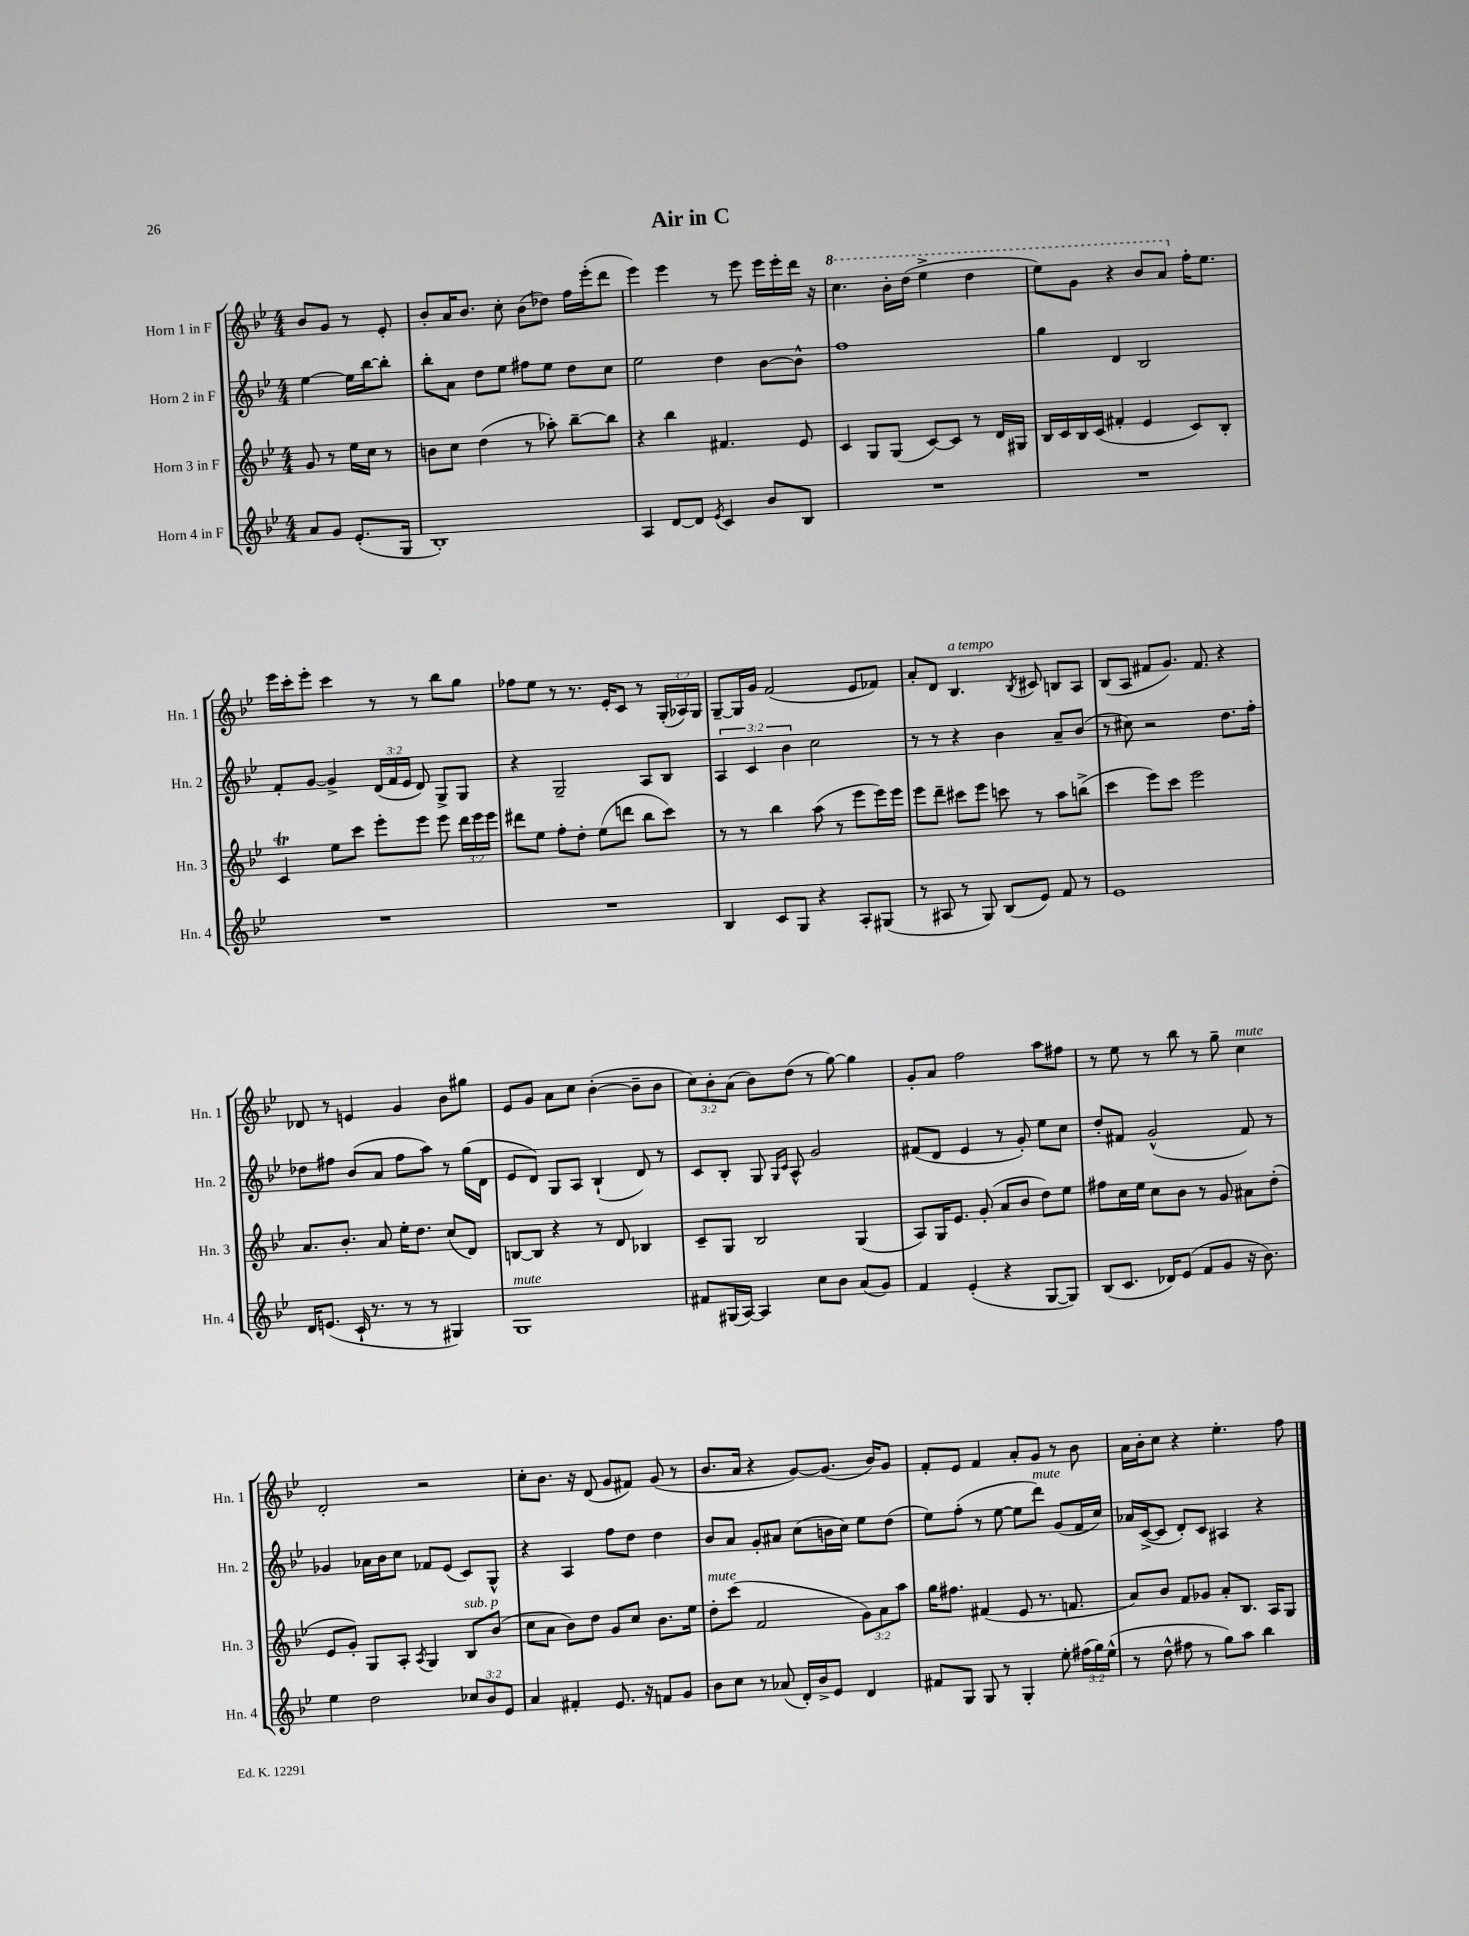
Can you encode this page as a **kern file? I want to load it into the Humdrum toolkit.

**kern	**kern	**kern	**kern
*staff4	*staff3	*staff2	*staff1
*clefG2	*clefG2	*clefG2	*clefG2
*k[b-e-]	*k[b-e-]	*k[b-e-]	*k[b-e-]
*M4/4	*M4/4	*M4/4	*M4/4
8a	8g	[4ee-	8b-
8g	8r	.	8g
(8.e-'	16ee-	16ee-]	8r
.	16cc	[16bb-	.
.	8r	8bb-']	8e-'
16G	.	.	.
=	=	=	=
1B-')	8b	8bb-'	8b-'
.	8cc	8a	16a
.	.	.	8.b-
.	(4dd	8dd	.
.	.	8ee-	8cc'
.	8r	8ff#	(8b-
.	8aa-')	8ee-	8dd-)
.	[8bb-~	8dd	16ff
.	.	.	(16eee-'
.	8bb-]	8cc	8ddd
=	=	=	=
4A	4r	2ee-	4eee-)
[8d	4bb-	.	4eee-
8d]	.	.	.
8qe-	.	.	.
4c	4.f#	4dd	8r
.	.	.	8eee-
8b-	.	[8b-	16eee-
.	.	.	16eee-'
8B-	8e-	8b-^^]	16ddd
.	.	.	16r
=	=	=	=
1r	4c	1ff	4.ccc
.	8G	.	.
.	(8G	.	16bb-'
.	.	.	(16ddd
.	[8c)	.	4eee-^
.	8c]	.	.
.	8r	.	4ddd
.	16d	.	.
.	16G#	.	.
=	=	=	=
1r	16B-	4gg	8eee-)
.	16c	.	.
.	16B-	.	8gg
.	(16c	.	.
.	4f#'	4d	4r
.	4e-	2B-	8bb-
.	.	.	8aa
.	8c)	.	16ff'
.	.	.	8.ee-
.	8B-'	.	.
=	=	=	=
1r	4c	8f'	16eee-
.	.	.	16ccc'
.	.	[8g	8eee-'
.	8ee-	4g^]	4ccc
.	8ccc	.	.
.	8eee-'	(24d	8r
.	.	24f	.
.	.	24e-	.
.	8eee-	8d)	8r
.	8eee-	8G^	8bb-
.	24ddd	8G	8gg
.	24eee-	.	.
.	24eee-	.	.
=	=	=	=
1r	8ddd#	4r	8ff-
.	8ee-	.	8ee-
.	8ff'	2G~	8r
.	8dd'	.	8.r
.	(8ee-	.	.
.	.	.	16e-'
.	8ddd	.	8c
.	8bb-	8A	8r
.	8ccc)	8B-	(24G'
.	.	.	24A-)
.	.	.	24G
=	=	=	=
4B-	8r	6A	[8G~
.	8r	.	16G]
.	.	6c	.
.	.	.	16g
8c	4bb-	.	(2f
.	.	6b-	.
8G	.	.	.
4r	(8aa	2cc	.
.	8r	.	.
8A'	8eee-	.	8e-
(8G#	16eee-)	.	8f-)
.	16eee-	.	.
=	=	=	=
8r	8eee-	8r	8a'
8A#	8ddd~	8r	8d
8r	8ccc#	4r	4.B-
8G)	8eee-	.	.
(8B-	8ccc	4b-	.
.	.	.	8qB-
8e-)	8r	.	8c#
8f	8aa	8a~	8B
8r	(8bb^	(8b-	8A
=	=	=	=
1e-	4ccc	8r	(8B-
.	.	8cc#)	8A
.	8eee-)	2r	8f#
.	8ccc	.	8.g)
.	2eee-	.	.
.	.	.	8.f#
.	.	8.dd	4r
.	.	16ff'	.
=	=	=	=
16d	8.a	8dd-	8d-
(8.e	.	.	.
.	.	8ff#	8r
.	8.b-'	.	.
16c`	.	(8b-	4e
8.r	.	.	.
.	8a	8a	.
8r	16ee-'	8ff#	4g
.	8.dd	.	.
8r	.	8aa)	.
4G#)	(8cc	8r	8b-
.	8d)	(16gg	8gg#
.	.	16d	.
=	=	=	=
1G	[8B	8e-	8e-
.	8B]	8d)	8g
.	4r	8G	8a
.	.	8A	8cc
.	8r	(4B-`	([4b-'
.	8d	.	.
.	4B-	8d)	8b-~]
.	.	8r	8b-
=	=	=	=
8f#	8c~	8c	12cc)
.	.	.	12b-'
(16G#	8G	8B-'	.
.	.	.	(12a
[16A)	.	.	.
4A]	2B-	8G	8b-)
.	.	16qqG	.
.	.	16qqc	.
.	.	8A^^	(8dd
8cc	.	2g	8r
8b-	.	.	[8gg)
(8a	(4G	.	4gg]
8g)	.	.	.
=	=	=	=
4f	8A)	(8f#	8g'
.	16G	8d	8a
.	8.e-	.	.
(4e-'	.	4e-	2ff
.	(8g'	.	.
4r	8a	8r	.
.	8b-	8g')	.
[8G	8dd)	8ee-	8aa
8G])	8ee-	8cc	8ff#
=	=	=	=
(8B-	8ff#	8dd'	8r
8.c	16cc	8f#	8ee-
.	16ee-	.	.
.	8cc	(2g^^	8r
16d-)	.	.	.
(8e-	8b-	.	8bb-
8f	8r	.	8r
8g	8g	.	8gg~
16r	8a#	8f#)	4cc
8.b-)	.	.	.
.	(8dd'	8r	.
=	=	=	=
4ee-	8e-	4g-	2d'
.	8g')	.	.
2dd	8G	16a-	.
.	.	16b-	.
.	8A'	8cc	.
.	8qA	.	.
.	4G	8f-	2r
.	.	(8e-	.
12cc-	8B-	8c)	.
12b-	.	.	.
.	(8b-	8G^^	.
12e-	.	.	.
=	=	=	=
4a	8cc	4r	8cc'
.	8a	.	8.b-
4f#'	8b-)	4A	.
.	.	.	16r
.	8dd	.	(8d
8.e-	8g	8ff	8g
.	8cc	8dd	8f#)
16r	.	.	.
8f	8.b-	4dd	(8g
8g	.	.	8r
.	16ee-	.	.
=	=	=	=
8b-	8dd'	8b-	8.b-
8cc	(8ccc	8a	.
.	.	.	16a
8r	2f	8g'	4r
(8a-	.	8a#	.
16d')	.	(8cc	[8g)
16b-^	.	.	.
8e-	.	16b	(8.g]
.	.	16cc)	.
4d	12g)	8ee-	.
.	.	.	16b-)
.	12a	.	.
.	.	(8dd	8g
.	12aa	.	.
=	=	=	=
8f#	16gg	8ee-)	8f'
.	8.ff#	.	.
8G	.	(8ff'	8e-
8G	(4f#	8r	4f
8r	.	[8ee-	.
4G'	8e-	8ee-]	8a'
.	8.r	8ddd)	8g
8ee-'	.	(8g	8r
.	8.f	.	.
(24ff#	.	16f	8b-
24gg)	.	.	.
.	.	16cc)	.
(24ee-^^	.	.	.
=	=	=	=
8r	8a)	16a-	16a
.	.	([16c^	16b-'
8dd^^	8b-	8c]	8cc
8ff#	8f	8d')	4r
8r	8g-	8c	.
8gg)	8a'	4A#	4.ee-'
8aa	8.B-	.	.
4bb-	.	4r	.
.	16A	.	.
.	8G	.	8ff
==	==	==	==
*-	*-	*-	*-
